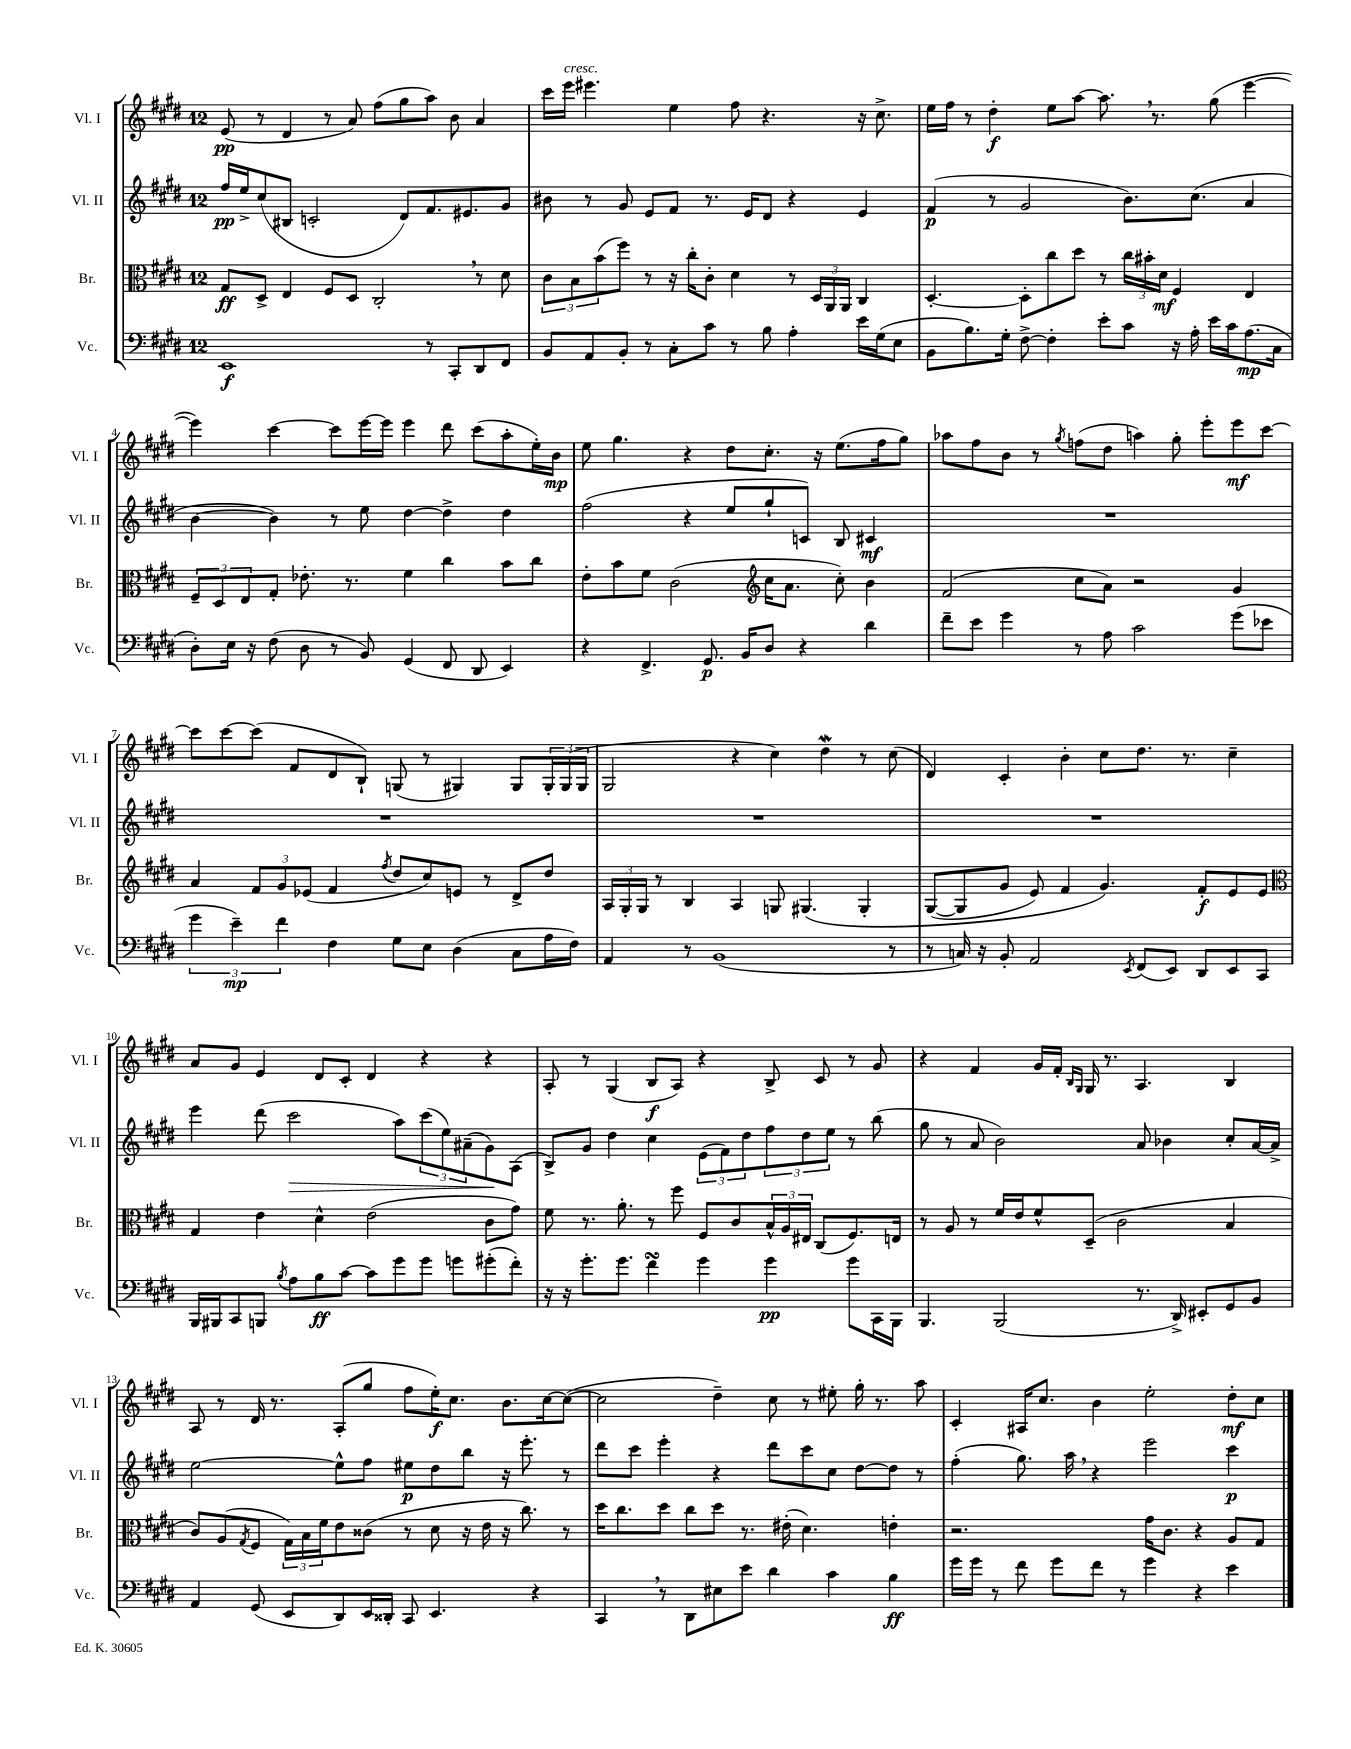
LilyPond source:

<<
\new StaffGroup <<
\new Staff = "s0" \with { instrumentName = "Vl. I" shortInstrumentName = "Vl. I" } {
    \clef treble \key e \major \once \override Staff.TimeSignature.style = #'single-digit \time 12/8
    e'8\pp( r8 dis'4 r8 a'8) fis''8( gis''8 a''8) b'8 a'4 |
    cis'''16 e'''16^\markup { \italic "cresc." } eis'''4. e''4 fis''8 r4. r16 cis''8.-> |
    e''16 fis''16 r8 dis''4-.\f e''8 a''8~ a''8. \breathe r8. gis''8( e'''4~ |
    e'''4) cis'''4~ cis'''8 e'''16~ e'''16 e'''4 dis'''8 cis'''8( a''8-. e''16-.) b'16\mp |
    e''8 gis''4. r4 dis''8 cis''8.-. r16 e''8.( fis''16 gis''8) |
    aes''8 fis''8 b'8 r8 \acciaccatura { gis''8 } f''8( dis''8 a''4) gis''8-. e'''8-. e'''8\mf cis'''8~ |
    cis'''8 cis'''8~ cis'''8( fis'8 dis'8 b8-!) g8( r8 gis4) gis8 \tuplet 3/2 { gis16-. gis16( gis16 } |
    gis2 r4 cis''4) dis''4\mordent r8 cis''8( |
    dis'4) cis'4-. b'4-. cis''8 dis''8. r8. cis''4-- |
    a'8 gis'8 e'4 dis'8 cis'8-. dis'4 r4 r4 |
    a8-. r8 gis4( b8\f a8) r4 b8-> cis'8 r8 gis'8 |
    r4 fis'4 gis'16 fis'16-. \grace { b16 gis16 } gis16 r8. a4. b4 |
    a8 r8 dis'16 r8. a8-.( gis''8 fis''8 e''16-.\f) cis''8. b'8. cis''16~ cis''8~( |
    cis''2 dis''4--) cis''8 r8 eis''8-. gis''16-. r8. a''8 |
    cis'4-. ais16 cis''8. b'4 e''2-. dis''8-.\mf cis''8 \bar "|." |
}
\new Staff = "s1" \with { instrumentName = "Vl. II" shortInstrumentName = "Vl. II" } {
    \clef treble \key e \major \once \override Staff.TimeSignature.style = #'single-digit \time 12/8
    fis''16\pp e''16-> cis''8( bis8 c'2-. dis'8) fis'8. eis'8. gis'8 |
    bis'8 r8 gis'8 e'8 fis'8 r8. e'16 dis'8 r4 e'4 |
    fis'4\p( r8 gis'2 b'8.) cis''8.( a'4 |
    b'4~ b'4) r8 e''8 dis''4~ dis''4-> dis''4 |
    fis''2( r4 e''8 gis''8-! c'8) b8 cis'4\mf |
    R1. |
    R1. |
    R1. |
    R1. |
    e'''4 dis'''8( cis'''2\> a''8) \tuplet 3/2 { cis'''8( e''8) ais'8--( } gis'8\!) a8( |
    b8->) gis'8 dis''4 cis''4 \tuplet 3/2 { e'8( fis'8) dis''8 } \tuplet 3/2 { fis''8 dis''8 e''8 } r8 b''8( |
    gis''8 r8 a'8 b'2) a'8 bes'4 cis''8-. a'16~ a'16-> |
    e''2~ e''8-^ fis''8 eis''8\p dis''8 b''8 r16 e'''8.-. r8 |
    dis'''8 cis'''8 e'''4-. r4 dis'''8 cis'''8 cis''8 dis''8~ dis''8 r8 |
    fis''4-.( gis''8.) a''16 \breathe r4 e'''2 cis'''4\p \bar "|." |
}
\new Staff = "s2" \with { instrumentName = "Br." shortInstrumentName = "Br." } {
    \clef alto \key e \major \once \override Staff.TimeSignature.style = #'single-digit \time 12/8
    gis8\ff dis8-> e4 fis8 dis8 cis2-. \breathe r8 dis'8 |
    \tuplet 3/2 { cis'8 b8 b'8( } fis''8) r8 r16 cis''16-. cis'8-. dis'4 r8 \tuplet 3/2 { dis16 a,16 a,16 } cis4 |
    dis4.~-. dis8-. cis''8 dis''8 r8 \tuplet 3/2 { cis''16 bis'16-. dis'16\mf } fis4 e4 |
    \tuplet 3/2 { fis8-- dis8 e8 } gis8-. ees'8.-. r8. fis'4 cis''4 b'8 cis''8 |
    e'8-. b'8 fis'8 cis'2( \clef treble cis''16 a'8. cis''8-.) b'4 |
    fis'2( cis''8 a'8) r2 gis'4 |
    a'4 \tuplet 3/2 { fis'8 gis'8 ees'8( } fis'4 \acciaccatura { fis''8 } dis''8 cis''8) e'8 r8 dis'8-> dis''8 |
    \tuplet 3/2 { a16 gis16-. gis16 } r8 b4 a4 g8 gis4.\( gis4-. |
    gis8~( gis8 gis'8 e'8) fis'4 gis'4.\) fis'8-.\f e'8 e'8 |
    \clef alto gis4 e'4 dis'4-^ e'2( cis'8 gis'8) |
    fis'8 r8. a'8.-. r8 fis''8 fis8 cis'8 \tuplet 3/2 { b16-^ a16 eis16 } cis8( fis8.) e16 |
    r8 a8 r8 fis'16 e'16 fis'8-^ dis8--( cis'2 b4 |
    cis'8) a8( \acciaccatura { gis8 } fis8 \tuplet 3/2 { gis16) b16 fis'16 } e'8 cisis'8( r8 dis'8 r16 e'16 r16 cis''8.) r8 |
    dis''16 cis''8. dis''8 cis''8 dis''8 r8. eis'16-.( dis'4.) e'4-. |
    r2. gis'16 cis'8. r4 a8 gis8 \bar "|." |
}
\new Staff = "s3" \with { instrumentName = "Vc." shortInstrumentName = "Vc." } {
    \clef bass \key e \major \once \override Staff.TimeSignature.style = #'single-digit \time 12/8
    e,1\f r8 cis,8-. dis,8 fis,8 |
    b,8 a,8 b,8-. r8 cis8-. cis'8 r8 b8 a4-. e'16 gis16( e8 |
    b,8 b8.) gis16-. fis8~-> fis4-. e'8-. cis'8 r16 a16-. e'16 cis'16 a8.\mp( cis16 |
    dis8-.) e16 r16 fis8( dis8 r8 b,8) gis,4( fis,8 dis,8 e,4) |
    r4 fis,4.-> gis,8.\p b,16 dis8 r4 dis'4 |
    fis'8-- e'8 gis'4 r8 a8 cis'2 gis'8( ees'8 |
    \tuplet 3/2 { gis'4 e'4--\mp) fis'4 } fis4 gis8 e8 dis4( cis8 a16 fis16) |
    a,4 r8 b,1( r8 |
    r8 c16) r16 b,8-. a,2 \acciaccatura { e,8 } fis,8( e,8) dis,8 e,8 cis,8 |
    b,,16 bis,,16 cis,8 b,,8 \acciaccatura { b8 } a8 b8\ff cis'8~ cis'8 gis'8 gis'8 g'8 gis'8-.( fis'8-.) |
    r16 r16 gis'8.-. gis'8. fis'4\turn gis'4 gis'4\pp gis'8 cis,16 b,,16 |
    b,,4. b,,2( r8. dis,16->) eis,8-. gis,8 b,8 |
    a,4 gis,8( e,8 dis,8) e,16 disis,16-. cis,8 e,4. r4 |
    cis,4 \breathe r8 dis,8 eis8 e'8 dis'4 cis'4 b4\ff |
    gis'16 gis'16 r8 fis'8 gis'8 fis'8 r8 gis'4 r4 e'4 \bar "|." |
}
>>
>>
